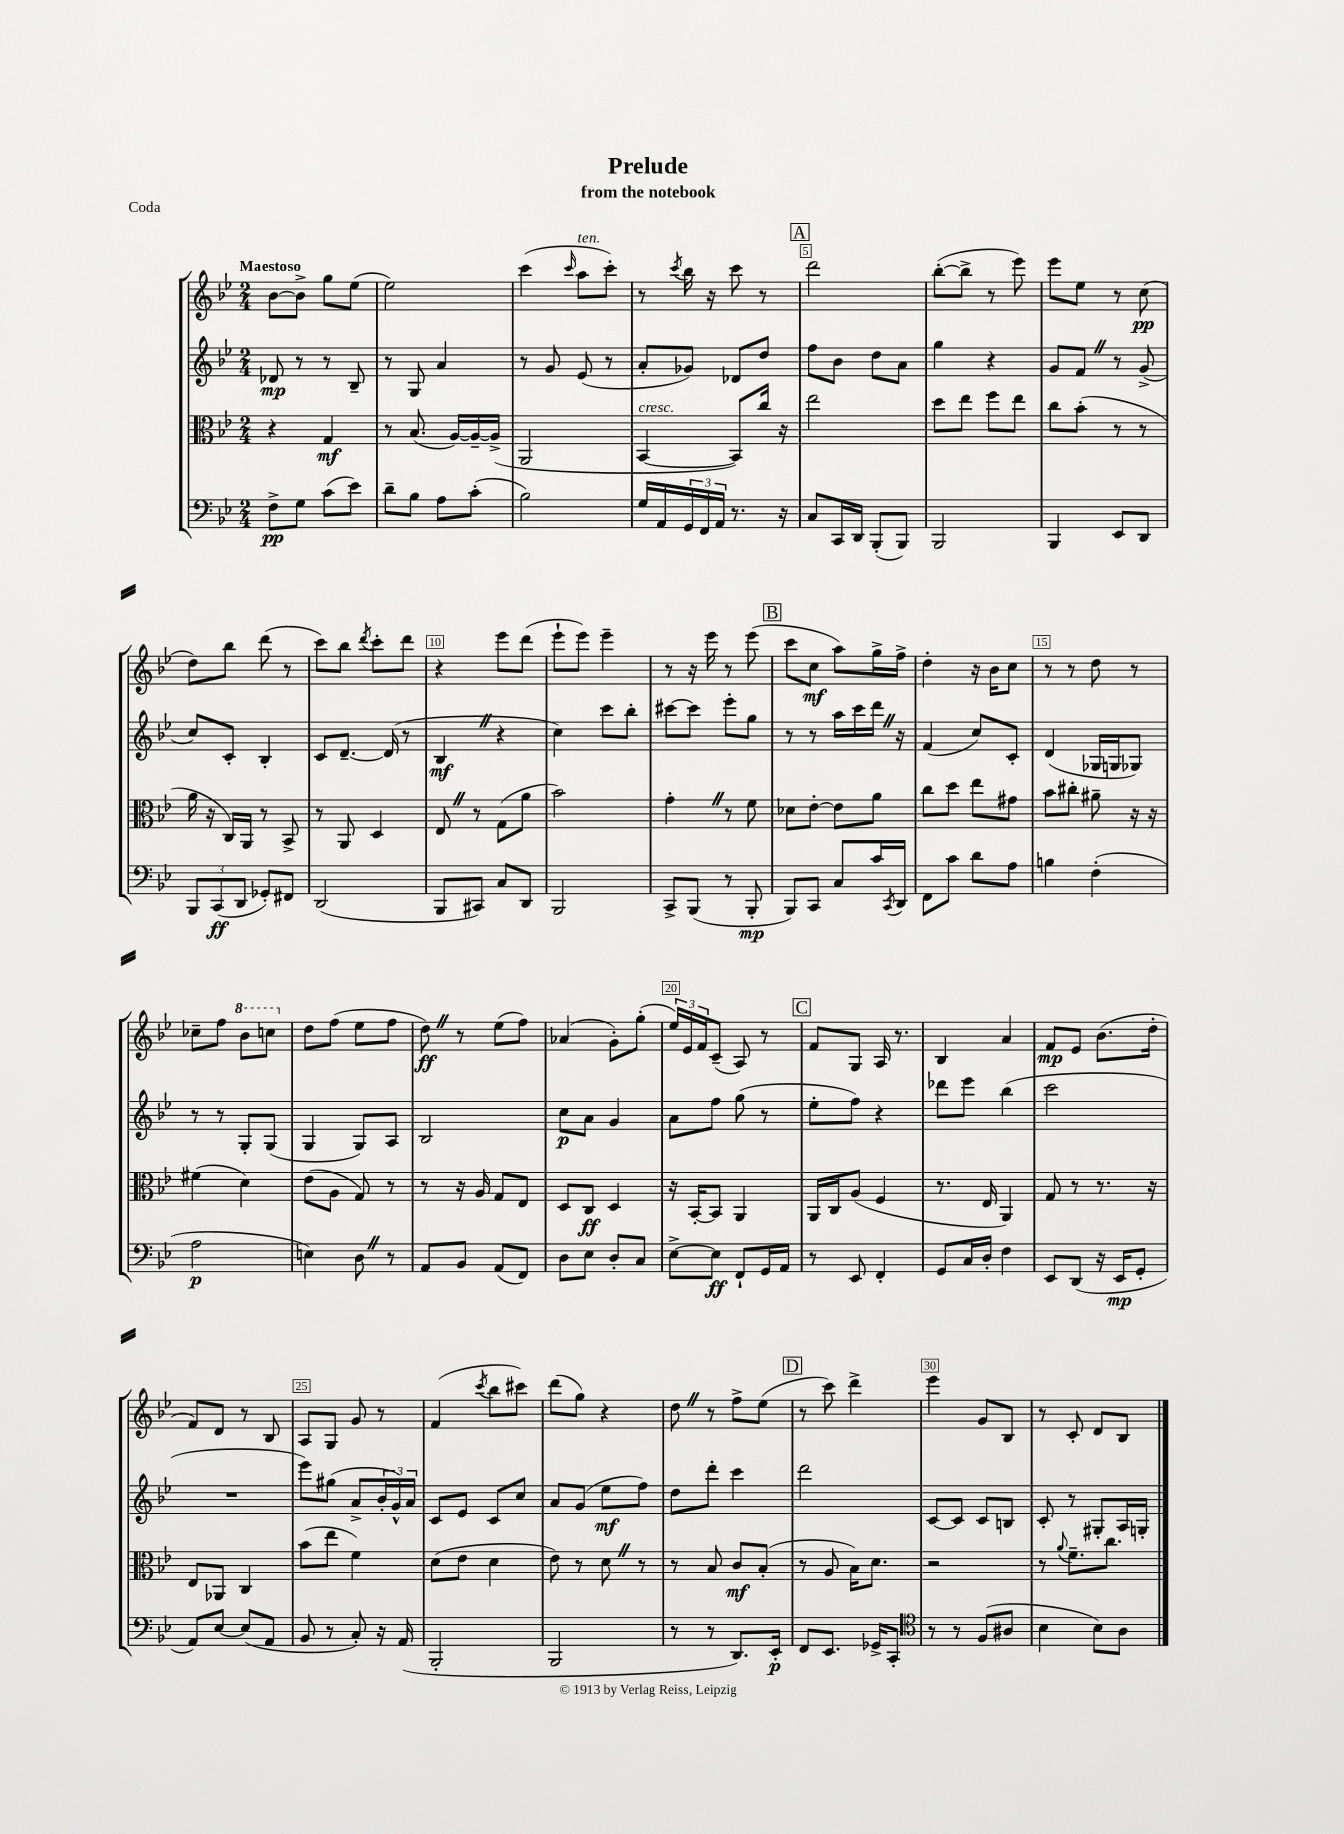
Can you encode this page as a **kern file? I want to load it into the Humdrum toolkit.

**kern	**kern	**kern	**kern
*staff4	*staff3	*staff2	*staff1
*clefF4	*clefC3	*clefG2	*clefG2
*k[b-e-]	*k[b-e-]	*k[b-e-]	*k[b-e-]
*M2/4	*M2/4	*M2/4	*M2/4
8F^	4r	8d-	[8b-
8G	.	8r	8b-^]
(8c	4G	8r	8gg
8e-)	.	8B-~	(8ee-
=	=	=	=
8d~	8r	8r	2ee-)
8B-	(8.B-	8G	.
8A	.	4a	.
.	[16A)	.	.
(8c'	16A~_	.	.
.	(16A^]	.	.
=	=	=	=
2B-)	2AA	8r	(4ccc
.	.	8g	.
.	.	.	16qqccc
.	.	(8e-	8aa
.	.	8r	8ccc')
=	=	=	=
16G	[4BB-	8a'	8r
16AA	.	.	.
.	.	.	8qccc
24GG	.	8g-)	16bb-
24FF	.	.	.
.	.	.	16r
24AA	.	.	.
8.r	8BB-])	8d-	8ccc
.	16cc	8dd	8r
16r	16r	.	.
=	=	=	=
8C	2ee-	8ff	2ddd
16CC	.	8b-	.
16DD	.	.	.
(8BBB-'	.	8dd	.
8BBB-)	.	8a	.
=	=	=	=
2BBB-	8dd	4gg	([8bb-'
.	8ee-	.	8bb-^]
.	8ff	4r	8r
.	8ee-	.	8eee-)
=	=	=	=
4BBB-	8cc	8g	8eee-
.	(8b-'	8f	8ee-
8EE-	8r	8r	8r
8DD	8r	(8g^	(8cc
=	=	=	=
12BBB-	16a	8cc)	8dd)
.	16r	.	.
(12CC	.	.	.
.	16C)	8c'	8bb-
12DD	.	.	.
.	16AA	.	.
8GG-')	8r	4B-'	(8ddd
8FF#	8BB-^	.	8r
=	=	=	=
(2DD	8r	8c	8ccc)
.	8AA	[8.d~	8bb-
.	.	.	8qddd
.	4D	.	8ccc'
.	.	(16d]	.
.	.	8r	8ddd
=	=	=	=
8BBB-	8E-	4B-	4r
8CC#)	8r	.	.
8C	(8G	4r	8eee-
8DD	8a	.	(8ddd
=	=	=	=
2BBB-	2b-)	4cc)	8eee-`
.	.	.	8eee-)
.	.	8ccc	4eee-~
.	.	8bb-'	.
=	=	=	=
8CC^	4g'	[8ccc#	8r
(8BBB-	.	8ccc#]	16r
.	.	.	16eee-
8r	8r	8eee-'	8r
8BBB-'	8f	8gg	(8eee-
=	=	=	=
8BBB-)	8d-	8r	8ccc
8CC	[8e-'	8r	8cc
8C	8e-]	16aa	8aa)
.	.	16ccc	.
16c	8a	16ddd	16gg^
8qCC	.	.	.
16DD	.	16r	16ff^
=	=	=	=
8FF	8cc	(4f	4dd'
8c	8dd	.	.
8d	8ee-	8cc)	16r
.	.	.	16b-
8A	8g#	8c'	8cc
=	=	=	=
4B	8b-	(4d	8r
.	8cc#'	.	8r
(4F'	8a#~	16G-	8dd
.	.	16G	.
.	16r	8G-)	8r
.	16r	.	.
=	=	=	=
2A	(4f#	8r	8cc-~
.	.	8r	8ff
.	4d)	8G'	8bb-
.	.	(8G	8ccc
=	=	=	=
4E)	(8e-	4G	8dd
.	8A	.	(8ff
8D	8G)	8G)	8ee-
8r	8r	8A	8ff
=	=	=	=
8AA	8r	2B-	8dd)
8BB-	16r	.	8r
.	16A	.	.
(8AA	8G	.	(8ee-
8FF)	8E-	.	8ff)
=	=	=	=
8D	8D	8cc	(4a-
8E-	8C	8a	.
8D'	4D	4g	8g')
8C	.	.	(8gg'
=	=	=	=
[8E-^	16r	8a	24ee-)
.	.	.	24e-
.	[16BB-'	.	.
.	.	.	24f
8E-]	8BB-]	8ff	(8c~
8FF`	4AA	(8gg	8A)
16GG	.	8r	8r
16AA	.	.	.
=	=	=	=
8r	16AA	8ee-'	8f
.	16C	.	.
8EE-	(8A	8ff)	8G
4FF'	4F	4r	16A
.	.	.	8.r
=	=	=	=
8GG	8.r	8ddd-	4B-
16C	.	8eee-	.
16D'	16E-	.	.
4F	4AA)	(4bb-	4a
=	=	=	=
8EE-	8G	2ccc	8f
(8DD	8r	.	8e-
16r	8.r	.	(8.b-
16EE-	.	.	.
8GG'	.	.	.
.	16r	.	16dd'
=	=	=	=
8AA)	8E-	2r	8f)
[8E-	8AA-	.	8d
(8E-]	4C	.	8r
8AA	.	.	8B-
=	=	=	=
8BB-	(8b-	8eee-)	8A
8r	8ee-	(8gg#	8G
8C')	4f)	8a^	8g
16r	.	24b-'	8r
.	.	24g^^)	.
(16AA	.	.	.
.	.	24a	.
=	=	=	=
2BBB-'	(8d	8c	(4f
.	8e-	8e-	.
.	.	.	8qccc
.	4d	8c	8bb-
.	.	8cc	8ccc#)
=	=	=	=
2BBB-	8e-)	8a	(8ddd
.	8r	(8g	8gg)
.	8d	8ee-	4r
.	8r	8ff)	.
=	=	=	=
8r	8r	8dd	8dd
8r	8B-	8ddd'	8r
8.DD)	8c	4ccc	8ff^
.	(8B-'	.	(8ee-
16EE-'	.	.	.
=	=	=	=
8FF	8r	2ddd	8r
8.EE-	8A	.	8ccc)
.	16B-)	.	4ddd^
16GG-^	8.d	.	.
8CC'	.	.	.
=	=	=	=
*clefC4	*	*	*
8r	2r	[8c	4eee-
8r	.	8c]	.
(8F	.	8c	8g
8A#	.	8B	8B-
=	=	=	=
4B-	8r	8c'	8r
.	8qqa	.	.
.	8.f~	8r	8c'
8B-)	.	8G#'	8d
.	8.cc	.	.
8A	.	16A	8B-
.	.	16G'	.
==	==	==	==
*-	*-	*-	*-
